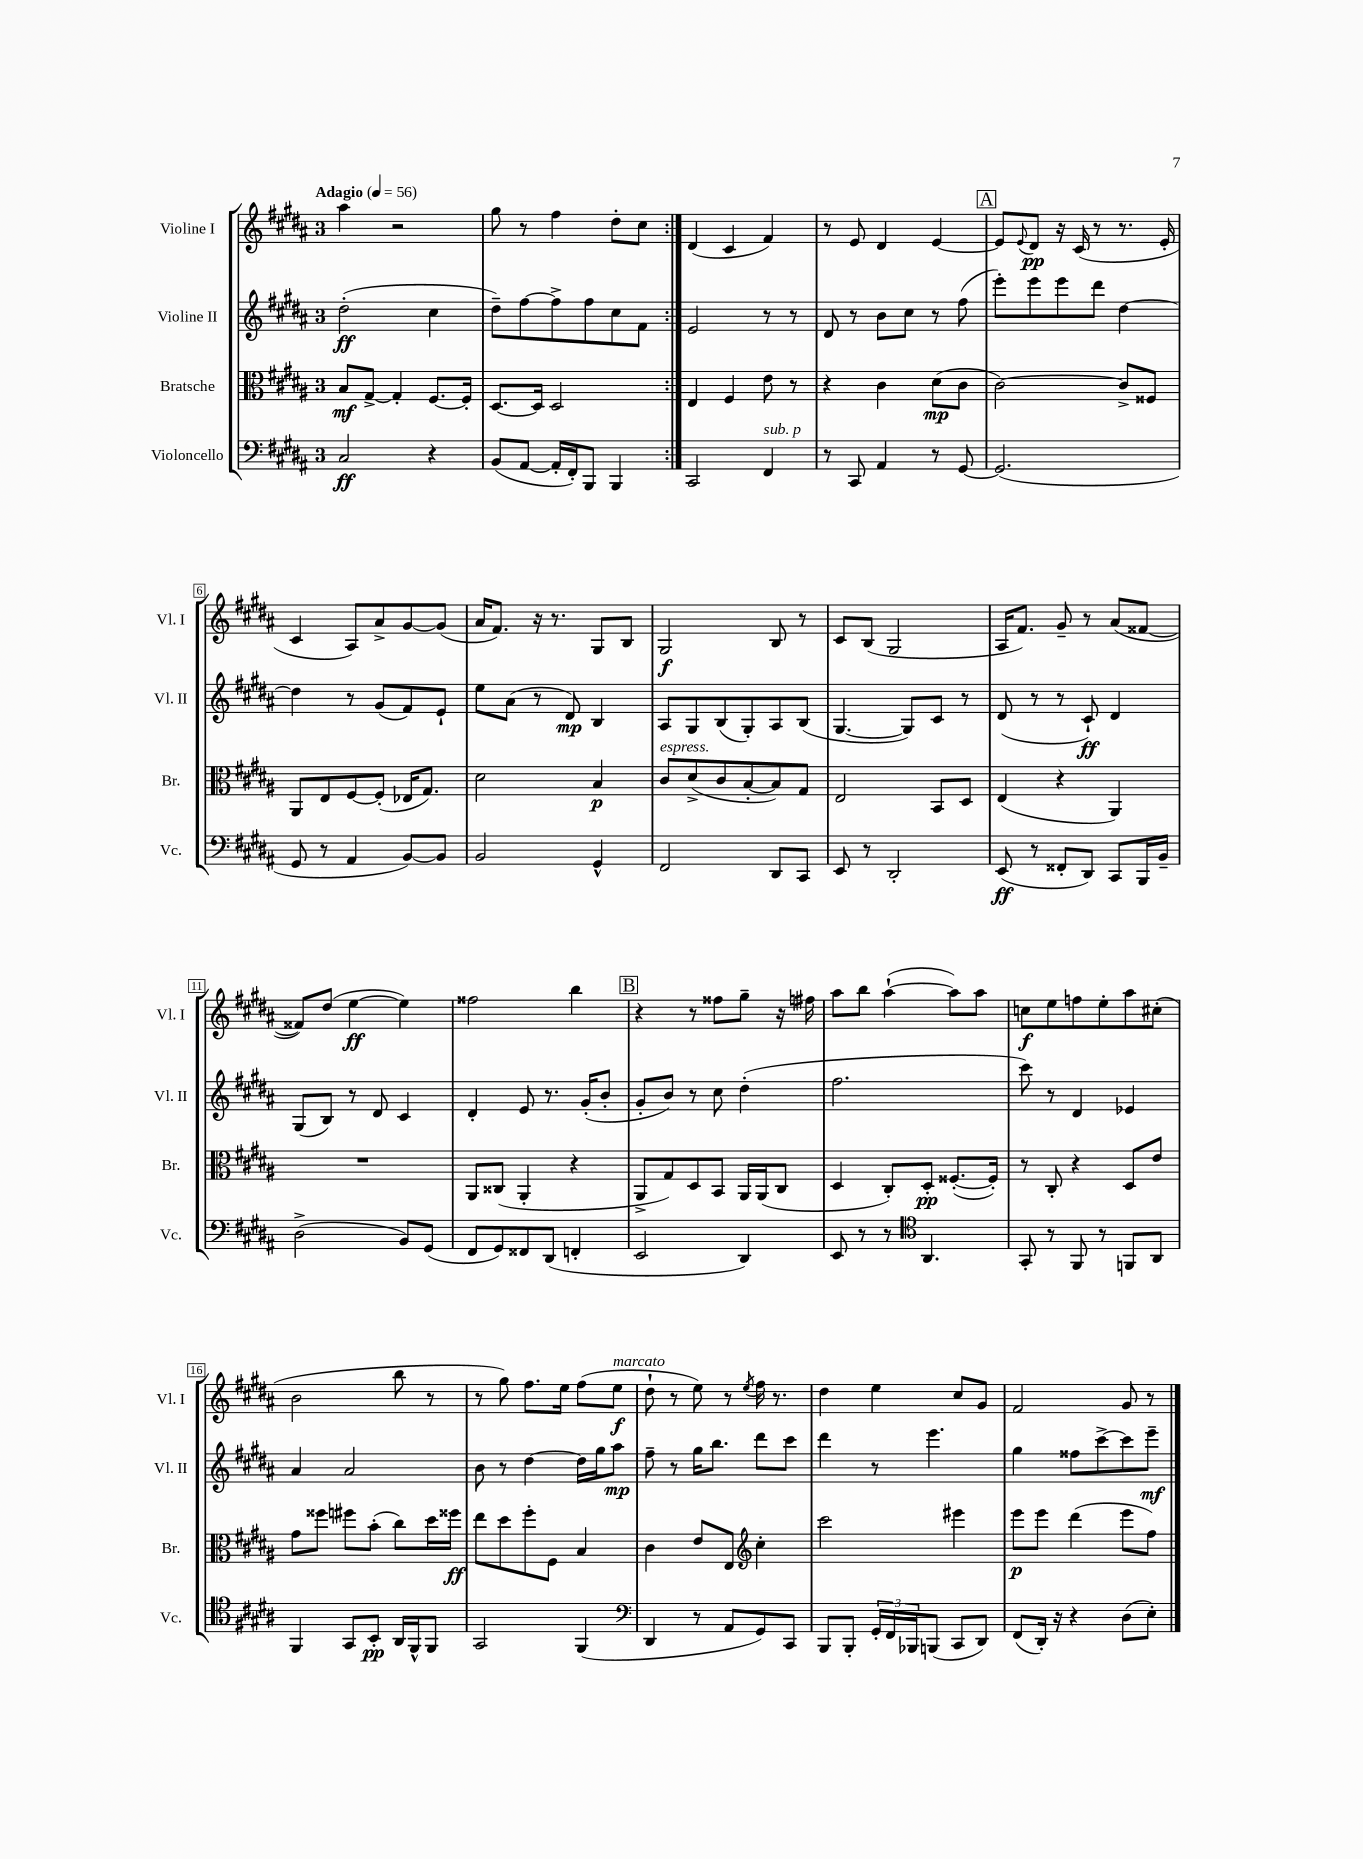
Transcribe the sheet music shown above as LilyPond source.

<<
\new StaffGroup <<
\new Staff = "s0" \with { instrumentName = "Violine I" shortInstrumentName = "Vl. I" } {
    \clef treble \key b \major \once \override Staff.TimeSignature.style = #'single-digit \time 3/4 \tempo "Adagio" 4 = 56
    \repeat volta 2 { ais''4 r2 |
    gis''8 r8 fis''4 dis''8-. cis''8 | }
    dis'4( cis'4 fis'4) |
    r8 e'8 dis'4 e'4~ |
    \mark \markup { \box "A" } e'8 \appoggiatura { e'8 } dis'8\pp r16 cis'16( r8 r8. e'16-. |
    cis'4 ais8) ais'8-> gis'8~ gis'8( |
    ais'16 fis'8.) r16 r8. gis8 b8 |
    gis2\f b8 r8 |
    cis'8 b8( gis2 |
    ais16 fis'8.) gis'8-- r8 ais'8( fisis'8~ |
    fisis'8) dis''8( e''4~\ff e''4) |
    fisis''2 b''4 |
    \mark \markup { \box "B" } r4 r8 fisis''8 gis''8-- r16 fis''16 |
    ais''8 b''8 ais''4~-!( ais''8) ais''8 |
    c''8\f e''8 f''8 e''8-. ais''8 cis''8-.( |
    b'2 b''8 r8 |
    r8 gis''8) fis''8. e''16 fis''8( e''8\f^\markup { \italic "marcato" } |
    dis''8-! r8 e''8) r8 \acciaccatura { e''8 } fis''16 r8. |
    dis''4 e''4 cis''8 gis'8 |
    fis'2 gis'8 r8 \bar "|." |
}
\new Staff = "s1" \with { instrumentName = "Violine II" shortInstrumentName = "Vl. II" } {
    \clef treble \key b \major \once \override Staff.TimeSignature.style = #'single-digit \time 3/4
    \repeat volta 2 { dis''2-.\ff( cis''4 |
    dis''8--) fis''8~ fis''8-> fis''8 cis''8 fis'8 | }
    e'2 r8 r8 |
    dis'8 r8 b'8 cis''8 r8 fis''8( |
    \mark \markup { \box "A" } e'''8-.) e'''8 e'''8 dis'''8 dis''4~ |
    dis''4 r8 gis'8( fis'8) e'8-! |
    e''8 ais'8( r8 dis'8\mp) b4 |
    ais8 gis8 b8( gis8-.) ais8 b8( |
    gis4.~ gis8) cis'8 r8 |
    dis'8( r8 r8 cis'8-!\ff) dis'4 |
    gis8( b8) r8 dis'8 cis'4 |
    dis'4-. e'8 r8. gis'16-.( b'8-. |
    \mark \markup { \box "B" } gis'8-. b'8) r8 cis''8 dis''4-.( |
    fis''2. |
    cis'''8) r8 dis'4 ees'4 |
    ais'4 ais'2 |
    b'8 r8 dis''4~ dis''16 gis''16 ais''8\mp |
    fis''8-- r8 gis''16 b''8. dis'''8 cis'''8 |
    dis'''4 r8 e'''4. |
    gis''4 fisis''8 cis'''8~-> cis'''8 e'''8--\mf \bar "|." |
}
\new Staff = "s2" \with { instrumentName = "Bratsche" shortInstrumentName = "Br." } {
    \clef alto \key b \major \once \override Staff.TimeSignature.style = #'single-digit \time 3/4
    \repeat volta 2 { b8\mf gis8~-> gis4-. fis8.~ fis16-. |
    dis8.~ dis16 dis2 | }
    e4 fis4 e'8 r8 |
    r4 cis'4 dis'8\mp( cis'8 |
    \mark \markup { \box "A" } cis'2~) cis'8-> fisis8 |
    ais,8 e8 fis8~ fis8-.( ees16 gis8.) |
    dis'2 b4\p |
    cis'8^\markup { \italic "espress." } dis'8->( cis'8 b8~-. b8) gis8 |
    e2 b,8 dis8 |
    e4( r4 ais,4) |
    R2. |
    ais,8 cisis8( ais,4-. r4 |
    \mark \markup { \box "B" } ais,8-> gis8) dis8 b,8 ais,16 ais,16( cis8 |
    dis4 cis8-.) dis8-.\pp fisis8.~-.( fisis16-.) |
    r8 cis8-. r4 dis8 e'8 |
    gis'8 fisis''8 fis''8 b'8-.( cis''8) dis''16 fisis''16\ff |
    e''8 dis''8 fis''8-. fis8 b4 |
    cis'4 e'8 e8 \clef treble cis''4-. |
    cis'''2 eis'''4 |
    e'''8\p e'''8 dis'''4( e'''8 fis''8) \bar "|." |
}
\new Staff = "s3" \with { instrumentName = "Violoncello" shortInstrumentName = "Vc." } {
    \clef bass \key b \major \once \override Staff.TimeSignature.style = #'single-digit \time 3/4
    \repeat volta 2 { cis2\ff r4 |
    b,8( ais,8~ ais,16-. fis,16-.) b,,8 b,,4 | }
    cis,2 fis,4^\markup { \italic "sub. p" } |
    r8 cis,8 ais,4 r8 gis,8~ |
    \mark \markup { \box "A" } gis,2.( |
    gis,8 r8 ais,4 b,8~) b,8 |
    b,2 gis,4-^ |
    fis,2 dis,8 cis,8 |
    e,8 r8 dis,2-. |
    e,8\ff( r8 fisis,8-. dis,8) cis,8 b,,16 b,16-- |
    dis2->( b,8) gis,8( |
    fis,8 gis,8) fisis,8 dis,8( f,4-. |
    \mark \markup { \box "B" } e,2 dis,4) |
    e,8 r8 r8 \clef tenor ais,4. |
    gis,8-. r8 fis,8 r8 f,8 ais,8 |
    fis,4 gis,8 b,8-.\pp ais,16 fis,16-^ fis,8 |
    gis,2 fis,4( |
    \clef bass dis,4 r8 ais,8 gis,8) cis,8 |
    b,,8 b,,8-. \tuplet 3/2 { gis,16-. fis,16 bes,,16 } b,,8( cis,8 dis,8) |
    fis,8( dis,16-.) r16 r4 dis8( e8-.) \bar "|." |
}
>>
>>
\layout { \context { \Score \override BarNumber.stencil = #(make-stencil-boxer 0.1 0.3 ly:text-interface::print) } }
